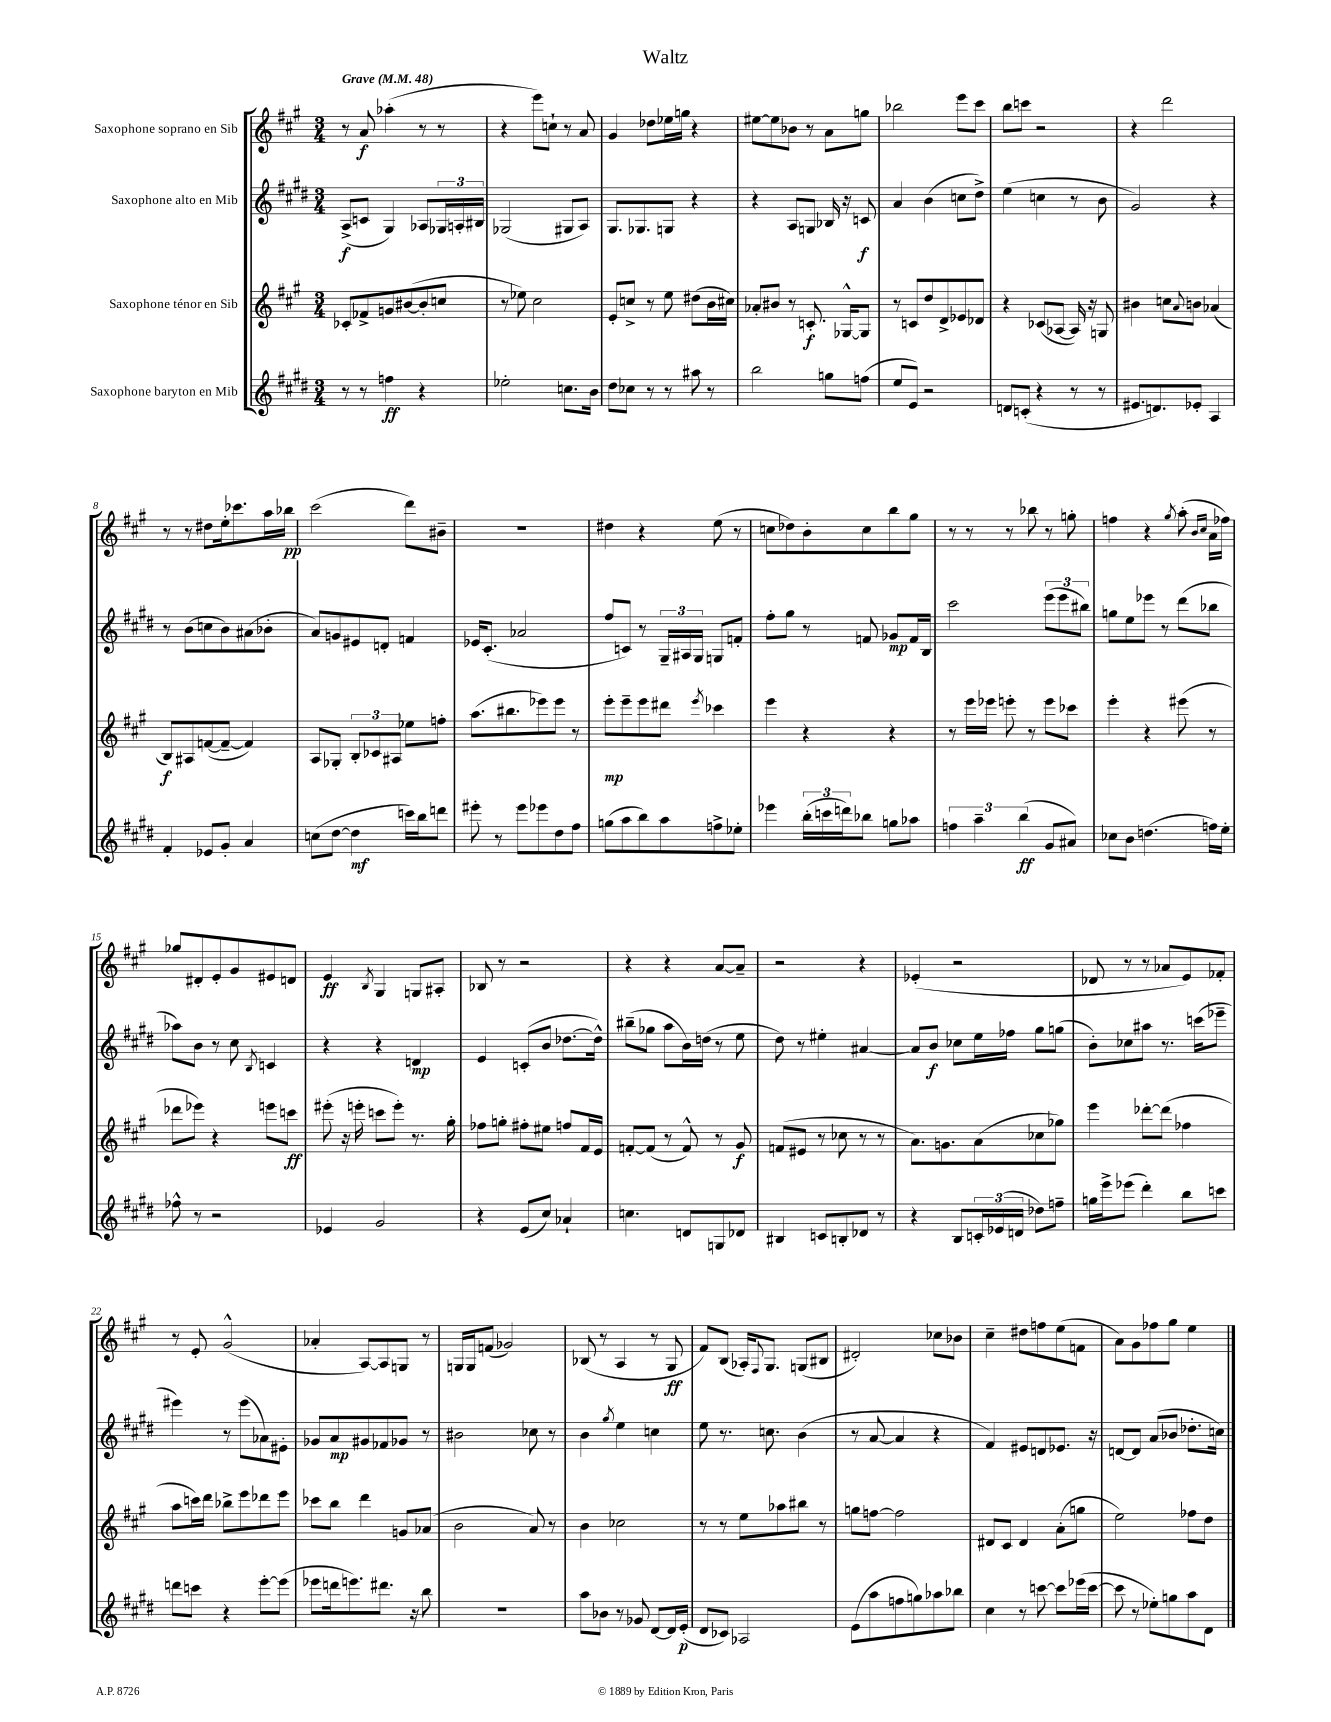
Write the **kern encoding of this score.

**kern	**dynam	**kern	**dynam	**kern	**dynam	**kern	**dynam
*part4	*part4	*part3	*part3	*part2	*part2	*part1	*part1
*staff4	*staff4	*staff3	*staff3	*staff2	*staff2	*staff1	*staff1
*I"Saxophone baryton en Mib	*	*I"Saxophone ténor en Sib	*	*I"Saxophone alto en Mib	*	*I"Saxophone soprano en Sib	*
*clefG2	*	*clefG2	*	*clefG2	*	*clefG2	*
*k[f#c#g#d#]	*	*k[f#c#g#]	*	*k[f#c#g#d#]	*	*k[f#c#g#]	*
*M3/4	*	*M3/4	*	*M3/4	*	*M3/4	*
*MM48	*	*MM48	*	*MM48	*	*MM48	*
=1	=1	=1	=1	=1	=1	=1	=1
!	!	!	!	!	!	!LO:TX:a:B:t=Grave	!
8r	.	8c-X'/L	.	(8A^/L	f	8r	.
8r	.	8f-X^/	.	8cn/J	.	8a/	f
4ffn\	ff	8gn/	.	4G#/)	.	(4aa-X'\	.
.	.	([8b#X/	.	.	.	.	.
4r	.	8b#'/]	.	8A-X/L	.	8r	.
.	.	8ccn/J	.	24G-X/L	.	8r	.
.	.	.	.	24An'/	.	.	.
.	.	.	.	24B#X/JJ	.	.	.
=2	=2	=2	=2	=2	=2	=2	=2
2ee-X'\	.	8r	.	(2G-X/	.	4r	.
.	.	8ee-X\)	.	.	.	.	.
.	.	2cc#\	.	.	.	8eee\L)	.
.	.	.	.	.	.	8ccn`\J	.
8.ccn\L	.	.	.	8G#X/L	.	8r	.
.	.	.	.	8A/J)	.	8a/	.
16b\Jk	.	.	.	.	.	.	.
=3	=3	=3	=3	=3	=3	=3	=3
8dd#\L	.	8e'/L	.	8.G#/L	.	4g#/	.
8cc-X\J	.	8ccn^/J	.	.	.	.	.
.	.	.	.	8.G-X/	.	.	.
8r	.	8r	.	.	.	8dd-X\L	.
8r	.	8ee\	.	8Gn/J	.	16ee-X\L	.
.	.	.	.	.	.	16ggn\JJ	.
8aa#X\	.	(8dd#X\L	.	4r	.	4r	.
8r	.	16b\L	.	.	.	.	.
.	.	16cc#X\JJ)	.	.	.	.	.
=4	=4	=4	=4	=4	=4	=4	=4
2bb\	.	8a-X'/L	.	4r	.	[8ee#X\L	.
.	.	8b#X/J	.	.	.	8ee#\]	.
.	.	8r	.	8A/L	.	8b-X\J	.
.	.	8.cn'/	f	8Gn/J	.	8r	.
8ggn\L	.	.	.	16B-X/	.	8a\L	.
.	.	[16G-X^^/KL	.	16r	.	.	.
(8ffn\J	.	8G-/J]	.	8cn/	f	8ggn\J	.
=5	=5	=5	=5	=5	=5	=5	=5
8ee/L	.	8r	.	4a/	.	2bb-X\	.
8e/J)	.	8cn/L	.	.	.	.	.
2r	.	8dd/	.	(4b\	.	.	.
.	.	8d^/	.	.	.	.	.
.	.	8e-X/	.	8ccn\L	.	8eee\L	.
.	.	8d-X/J	.	8dd#^\J)	.	8ccc#\J	.
=6	=6	=6	=6	=6	=6	=6	=6
8dn/L	.	4r	.	(4ee\	.	8bb\L	.
(8cn'/J	.	.	.	.	.	8cccn\J	.
4r	.	(8c-X/L	.	4ccn\	.	2r	.
.	.	[8A-X/J	.	.	.	.	.
8r	.	16A-/])	.	8r	.	.	.
.	.	16r	.	.	.	.	.
8r	.	8Gn/	.	8b\	.	.	.
=7	=7	=7	=7	=7	=7	=7	=7
8.e#X/L	.	4b#X\	.	2g#/)	.	4r	.
8.dn/)	.	.	.	.	.	.	.
.	.	8ccn\L	.	.	.	2ddd\	.
.	.	8qqa/	.	.	.	.	.
8e-X'/J	.	8bn\J	.	.	.	.	.
4A/	.	(4a-X/	.	4r	.	.	.
!!LO:LB:g=z
=8	=8	=8	=8	=8	=8	=8	=8
4f#'/	.	8B/L)	f	8r	.	8r	.
.	.	8A#X/	.	(8b\L	.	8r	.
8e-X/L	.	([8fn/	.	8ccn\	.	8dd#X\L	.
8g#'/J	.	8f~/J_	.	8b\)	.	16ee'\k	.
.	.	.	.	.	.	8.ccc-X\	.
4a/	.	4f/])	.	(8a#X\	.	.	.
.	.	.	.	8b-X'\J	.	16aa\L	.
.	.	.	.	.	.	16bb-X\JJ	pp
=9	=9	=9	=9	=9	=9	=9	=9
(8ccn\L	.	8A/L	.	8a/L)	.	(2ccc#\	.
[8dd#\J	.	8G-X'/J	.	8gn/	.	.	.
4dd#\]	mf	12B'/L	.	8e#X/	.	.	.
.	.	12c-X/	.	.	.	.	.
.	.	.	.	8dn'/J	.	.	.
.	.	12A#X/J	.	.	.	.	.
16cccn\LL)	.	8ee-X\L	.	4fn/	.	8ddd\L)	.
16bb\J	.	.	.	.	.	.	.
8dddn\J	.	8ffn'\J	.	.	.	8b#X~\J	.
=10	=10	=10	=10	=10	=10	=10	=10
8eee#X'\	.	(8.aa\L	.	16e-X/KL	.	2.r	.
.	.	.	.	(8.c#'/J	.	.	.
8r	.	.	.	.	.	.	.
.	.	8.bb#X\	.	.	.	.	.
8eee#\L	.	.	.	2a-X/	.	.	.
8eee-X\	.	8eee-X\)	.	.	.	.	.
8dd#\	.	8eee-\J	.	.	.	.	.
8ff#\J	.	8r	.	.	.	.	.
=11	=11	=11	=11	=11	=11	=11	=11
(8ggn\L	.	8eee'\L	mp	8ff#/L	.	4dd#X\	.
8aa\	.	8eee~\	.	8cn/J)	.	.	.
8bb\)	.	8eee\	.	8r	.	4r	.
8aa\	.	8ddd#X\J	.	24G#~/LL	.	.	.
.	.	.	.	24A#X/	.	.	.
.	.	.	.	24G#/JJ	.	.	.
.	.	8qeee/	.	.	.	.	.
8ffn^\	.	4ccc-X\	.	8Gn/L	.	(8ee\	.
8ee-X'\J	.	.	.	8fn'/J	.	8r	.
=12	=12	=12	=12	=12	=12	=12	=12
4eee-X\	.	4eee\	.	8ff#'\L	.	8ccn\L	.
.	.	.	.	8gg#\J	.	8dd-X\)	.
(24bb'\LL	.	4r	.	8r	.	8b'\	.
24cccn\	.	.	.	.	.	.	.
24dddn\J)	.	.	.	.	.	.	.
8bb-X\J	.	.	.	8fn/	.	8cc\	.
8ggn\L	.	4r	.	8g-X/L	mp	8bb\	.
8aa-X\J	.	.	.	16f/L	.	8gg#\J	.
.	.	.	.	16B/JJ	.	.	.
=13	=13	=13	=13	=13	=13	=13	=13
6ffn\	.	8r	.	2ccc#\	.	8r	.
.	.	16eee\LL	.	.	.	8r	.
6aa~\	.	.	.	.	.	.	.
.	.	16eee-X\JJ	.	.	.	.	.
.	.	8eeen'\	.	.	.	8r	.
(6bb\	ff	.	.	.	.	.	.
.	.	8r	.	.	.	8bb-X\	.
8g#/L	.	8eee\L	.	(12eee\L	.	8r	.
.	.	.	.	12eee\	.	.	.
8a#X/J)	.	8ccc-X\J	.	.	.	8ggn'\	.
.	.	.	.	12bb#X\J)	.	.	.
=14	=14	=14	=14	=14	=14	=14	=14
8cc-X\L	.	4eee'\	.	8ggn\L	.	4ffn\	.
8b\J	.	.	.	8ee\	.	.	.
(4.ddn\	.	4r	.	8eee-X\J	.	4r	.
.	.	.	.	8r	.	.	.
.	.	.	.	.	.	8qgg#/	.
.	.	(8eee#X\	.	(8ddd#\L	.	(8aa'\	.
.	.	.	.	.	.	16qqb/LL	.
.	.	.	.	.	.	16qqcc#/JJ	.
16ffn\LL)	.	8r	.	8bb-X\J	.	16a\LL	.
16ee'\JJ	.	.	.	.	.	16ff-X\JJ)	.
!!LO:LB:g=z
=15	=15	=15	=15	=15	=15	=15	=15
8ff-X^^\	.	8ddd-X\L	.	8aa-X\L)	.	8gg-X/L	.
8r	.	8eee-X\J)	.	8b\J	.	8d#X'/	.
2r	.	4r	.	8r	.	8e'/	.
.	.	.	.	8cc#\	.	8g#/	.
.	.	.	.	8qB/	.	.	.
.	.	8eeen\L	.	4cn/	.	8e#X/	.
.	.	8cccn\J	ff	.	.	8dn/J	.
=16	=16	=16	=16	=16	=16	=16	=16
4e-X/	.	(8eee#X'\	.	4r	.	4e/	ff
.	.	16r	.	.	.	.	.
.	.	16eeen'\	.	.	.	.	.
.	.	.	.	.	.	8qB/	.
2g#/	.	8cccn\L	.	4r	.	4G#/	.
.	.	8eee'\J)	.	.	.	.	.
.	.	8.r	.	4dn/	mp	8Gn/L	.
.	.	.	.	.	.	8A#X'/J	.
.	.	16gg#'\	.	.	.	.	.
=17	=17	=17	=17	=17	=17	=17	=17
4r	.	8ff-X\L	.	4e/	.	8B-X/	.
.	.	8ggn'\J	.	.	.	8r	.
(8e/L	.	8ff#X'\L	.	(8cn'/L	.	2r	.
8cc#/J)	.	8ee#X\J	.	8b/J	.	.	.
4a-X`/	.	8ffn/L	.	[8.dd-X\L	.	.	.
.	.	16f#/L	.	.	.	.	.
.	.	16e/JJ	.	16dd-^^\Jk])	.	.	.
=18	=18	=18	=18	=18	=18	=18	=18
4.ccn\	.	[8fn'/L	.	(8bb#X~\L	.	4r	.
.	.	(8f/J]	.	8gg-X\J	.	.	.
.	.	8r	.	8aa\L	.	4r	.
8dn/L	.	8f^^/)	.	16b\L)	.	.	.
.	.	.	.	(16ddn\JJ	.	.	.
8Gn/	.	8r	.	8r	.	[8a/L	.
8d-X/J	.	8g#/	f	8ee\	.	8a~/J]	.
=19	=19	=19	=19	=19	=19	=19	=19
4B#X/	.	(8fn/L	.	8dd#\)	.	2r	.
.	.	8e#X/J	.	8r	.	.	.
8cn/L	.	8r	.	4ee#X'\	.	.	.
8Bn'/	.	8cc-X\	.	.	.	.	.
8d-X/J	.	8r	.	[4a#X/	.	4r	.
8r	.	8r	.	.	.	.	.
=20	=20	=20	=20	=20	=20	=20	=20
4r	.	8.a\L)	.	8a#/L]	.	(4e-X'/	.
.	.	.	.	8b/J	f	.	.
.	.	8.gn\	.	.	.	.	.
8B/L	.	.	.	8cc-X\L	.	2r	.
24cn'/L	.	(8a\	.	16ee\L	.	.	.
(24e-X/	.	.	.	.	.	.	.
.	.	.	.	16ff-X\JJ	.	.	.
24dn/JJ	.	.	.	.	.	.	.
8dd-X\L)	.	8cc-X\	.	8gg#\L	.	.	.
8ffn~\J	.	8gg-X\J)	.	(8ggn\J	.	.	.
=21	=21	=21	=21	=21	=21	=21	=21
16ggn\LL	.	4eee\	.	8b'\L)	.	8d-X/	.
16eee^\J	.	.	.	.	.	.	.
(8eee-X\J	.	.	.	8cc-X\	.	8r	.
4ddd#'\)	.	[8ddd-X'\L	.	8aa#X\J	.	8r	.
.	.	(8ddd-\J]	.	8.r	.	8a-X/L	.
8bb\L	.	4ff-X\	.	.	.	8e/)	.
.	.	.	.	(16cccn\KL	.	.	.
8cccn\J	.	.	.	8eee-X~\J	.	8f-X'/J	.
!!LO:LB:g=z
=22	=22	=22	=22	=22	=22	=22	=22
8dddn\L	.	8aa\L	.	4eee#X\)	.	8r	.
8cccn\J	.	16cccn\L)	.	.	.	8e'/	.
.	.	16ddd\JJ	.	.	.	.	.
4r	.	8bb-X^\L	.	8r	.	(2g#^^/	.
.	.	8eee\	.	(8eee#\L	.	.	.
[8eee'\L	.	8ddd-X\	.	8a-X\)	.	.	.
(8eee\J]	.	8eee\J	.	8e#X'\J	.	.	.
=23	=23	=23	=23	=23	=23	=23	=23
8eee-X\L	.	8ccc-X\L	.	8g-X/L	.	4a-X'/	.
16dddn\k	.	8bb\J	.	8a/	mp	.	.
8.eeen\)	.	.	.	.	.	.	.
.	.	4ddd\	.	8g#X/	.	[8A/L)	.
8.ddd#X\J	.	.	.	8f-X/	.	8A/]	.
.	.	8gn/L	.	8g-X/J	.	8Gn/J	.
16r	.	.	.	.	.	.	.
8bb\	.	(8a-X/J	.	8r	.	8r	.
=24	=24	=24	=24	=24	=24	=24	=24
2.r	.	2b\	.	2b#X\	.	16Gn/LL	.
.	.	.	.	.	.	16G/J	.
.	.	.	.	.	.	(8fn/J	.
.	.	.	.	.	.	2g-X/)	.
.	.	8a/)	.	8cc-X\	.	.	.
.	.	8r	.	8r	.	.	.
=25	=25	=25	=25	=25	=25	=25	=25
8aa\L	.	4b\	.	4b\	.	(8B-X/	.
8b-X\J	.	.	.	.	.	8r	.
.	.	.	.	8qgg#/	.	.	.
8r	.	2cc-X\	.	4ee\	.	4A/	.
8g-X/	.	.	.	.	.	.	.
[8d#/L	.	.	.	4ccn\	.	8r	.
16d#/L]	.	.	.	.	.	8G#/	ff
(16e'/JJ	p	.	.	.	.	.	.
=26	=26	=26	=26	=26	=26	=26	=26
8d#/L	.	8r	.	8ee\	.	8f#/L)	.
8c-X/J)	.	8r	.	8.r	.	(8B/J	.
2A-X/	.	8ee\L	.	.	.	16A-X'/KL)	.
.	.	.	.	.	.	8qqF#/	.
.	.	.	.	8.ccn\	.	8.G#/J	.
.	.	8aa-X\	.	.	.	.	.
.	.	8bb#X\J	.	(4b\	.	(8Gn/L	.
.	.	8r	.	.	.	8B#X/J	.
=27	=27	=27	=27	=27	=27	=27	=27
(8e\L	.	8ggn\L	.	8r	.	2d#X'/)	.
8aa\	.	[8ffn\J	.	[8a/	.	.	.
8ffn\	.	2ff\]	.	4a/]	.	.	.
8ggn\)	.	.	.	.	.	.	.
8aa-X\	.	.	.	4r	.	8cc-X\L	.
8bb-X\J	.	.	.	.	.	8b-X\J	.
=28	=28	=28	=28	=28	=28	=28	=28
4cc#\	.	8d#X/L	.	4f#/)	.	4cc#~\	.
.	.	8c#/J	.	.	.	.	.
8r	.	4d#/	.	8e#X/L	.	8dd#X\L	.
[8cccn\	.	.	.	8dn/	.	8ffn\	.
8ccc\L]	.	(8a'\L	.	8.e-X/J	.	(8ee\	.
(16eee-X\L	.	8ggn\J	.	.	.	8fn\J	.
[16ccc\JJ	.	.	.	16r	.	.	.
=29	=29	=29	=29	=29	=29	=29	=29
8ccc\]	.	2ee\)	.	[8dn/L	.	8a\L)	.
8r	.	.	.	8d/J]	.	8g#\	.
8ee-X'\L)	.	.	.	(8a/L	.	8ff-X\	.
8ggn\	.	.	.	8b-X/J	.	8gg#\J	.
8aa\	.	8ff-X\L	.	8.dd-X'\L	.	4ee\	.
8d#\J	.	8dd\J	.	.	.	.	.
.	.	.	.	16ccn\Jk)	.	.	.
==	==	==	==	==	==	==	==
*-	*-	*-	*-	*-	*-	*-	*-
